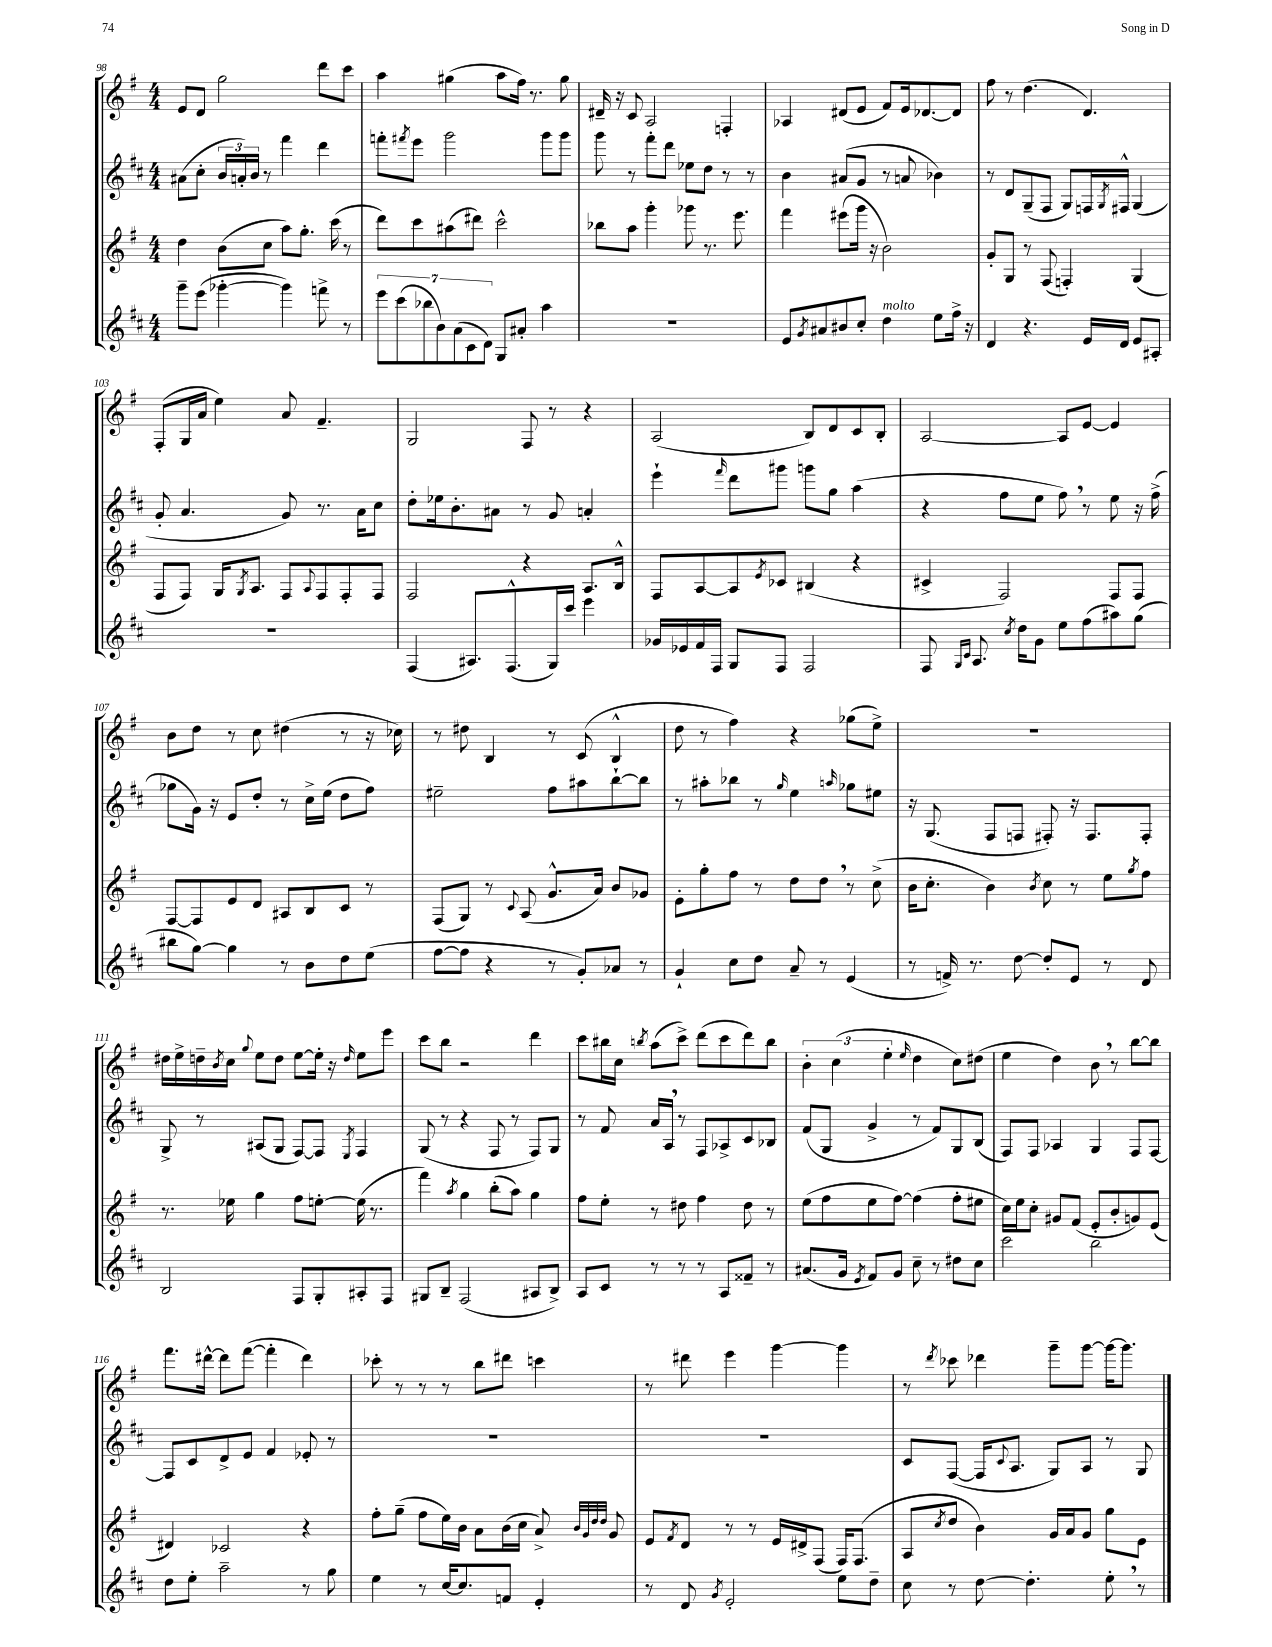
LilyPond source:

<<
\new StaffGroup <<
\new Staff = "s0" {
    \clef treble \key g \major \numericTimeSignature \time 4/4
    e'8 d'8 g''2 d'''8 c'''8 |
    a''4 gis''4( a''8 fis''16) r8. gis''8 |
    dis'16-- r16 c'8 a2 f4-. |
    aes4 dis'8( e'8 fis'8) e'16 des'8.~ des'8 |
    fis''8 r8 d''4.( d'4.) |
    fis8-.( g16 a'16 e''4) a'8 fis'4.-- |
    g2 fis8 r8 r4 |
    a2( b8) d'8 c'8 b8-. |
    a2~ a8 e'8~ e'4 |
    b'8 d''8 r8 c''8 dis''4( r8 r16 ces''16) |
    r8 dis''8 b4 r8 c'8( b4-^ |
    d''8 r8 fis''4) r4 ges''8( e''8->) |
    R1 |
    dis''16 e''16-> d''16-- \acciaccatura { b'8 } c''16 \appoggiatura { g''8 } e''8 d''8 e''8~ e''16-. r16 \grace { d''16 } e''8 e'''8 |
    c'''8 b''8 r2 d'''4 |
    c'''8 bis''16 c''16 \acciaccatura { b''8 } a''8( c'''8->) d'''8( c'''8 d'''8) b''8 |
    \tuplet 3/2 { b'4-. c''4( e''4-. } \grace { e''16 } d''4 c''8) dis''8( |
    e''4 d''4) b'8 \breathe r8 b''8~ b''8 |
    fis'''8. dis'''16~-^ dis'''8 fis'''8~( fis'''4-. dis'''4) |
    ces'''8-. r8 r8 r8 b''8 dis'''8 c'''4 |
    r8 dis'''8 e'''4 g'''4~ g'''4 |
    r8 \acciaccatura { d'''8 } ces'''8 des'''4 g'''8-- g'''8~ g'''16~ g'''8. \bar "|." |
}
\new Staff = "s1" {
    \clef treble \key d \major \numericTimeSignature \time 4/4
    ais'8( cis''8-. \tuplet 3/2 { b'16 a'16-.) b'16 } r8 fis'''4 d'''4 |
    f'''8-. \acciaccatura { fis'''8 } e'''8 g'''2 g'''8 g'''8 |
    g'''8 r8 fis'''8-. d'''8 ees''8 d''8 r8 r8 |
    b'4 ais'8( g'8 r8 a'8 bes'4) |
    r8 d'8 g8--( fis8 g8) f16 \acciaccatura { g8 } fis16-^ g4( |
    g'8-. a'4. g'8) r8. a'16 cis''8 |
    d''8-. ees''16 b'8.-. ais'8 r8 g'8 a'4-. |
    e'''4-! \grace { fis'''16 } d'''8 gis'''8 g'''8 g''8 a''4( |
    r4 fis''8 e''8 fis''8) \breathe r8 e''8 r16 fis''16->( |
    ges''8 g'16) r16 e'8 d''8-. r8 cis''16-> e''16( d''8 fis''8) |
    eis''2-- fis''8 ais''8 b''8~-! b''8 |
    r8 ais''8-. bes''8 r8 \grace { g''16 } e''4 \grace { a''16 } ges''8 eis''8 |
    r16 g8.( fis8 f8 fis8-.) r16 fis8. fis8-. |
    g8-> r8 ais8( g8 fis8~) fis8 \acciaccatura { e8 } fis4 |
    g8( r8 r4 fis8 r8 fis8) g8 |
    r8 fis'8 a'16 a16 \breathe r8 fis8 aes8-> cis'8 bes8 |
    fis'8( g8 g'4-> r8 fis'8) g8 b8( |
    fis8) fis8 aes4 g4 fis8 fis8~ |
    fis8 cis'8 d'8-> e'8 fis'4 ees'8-. r8 |
    R1 |
    R1 |
    cis'8 fis8~( fis16 \appoggiatura { cis'8 } a8. g8) a8 r8 g8 \bar "|." |
}
\new Staff = "s2" {
    \clef treble \key g \major \numericTimeSignature \time 4/4
    d''4 b'8( c''8 a''8) g''8.-. c'''16( r8 |
    d'''8) c'''8 ais''8( dis'''8) c'''2-^ |
    bes''8 a''8 g'''4-. ges'''8 r8. e'''8. |
    fis'''4 eis'''8( g'''16 r16 b'2) |
    g'8-. g8 r8 fis8( f4-.) g4( |
    fis8 fis8) g16 \acciaccatura { g8 } a8. fis8 \appoggiatura { a8 } fis8 fis8-. fis8 |
    fis2 r4 a8. b16-^ |
    fis8 a8~ a8 \acciaccatura { e'8 } ces'8 bis4( r4 |
    cis'4-> fis2) fis8 fis8 |
    fis8~ fis8 e'8 d'8 ais8 b8 c'8 r8 |
    fis8( g8) r8 \appoggiatura { c'8 } a8( g'8.-^ a'16) b'8 ges'8 |
    e'8-. g''8-. fis''8 r8 d''8 d''8 \breathe r8 c''8->( |
    b'16 c''8.-. b'4) \acciaccatura { b'8 } c''8 r8 e''8 \acciaccatura { g''8 } fis''8 |
    r8. ees''16 g''4 fis''8 e''8~-. e''16( r8. |
    fis'''4) \acciaccatura { a''8 } g''4 b''8-.( a''8) g''4 |
    fis''8 e''8-. r8 dis''8 fis''4 dis''8 r8 |
    e''8( fis''8 e''8 fis''8~) fis''4( fis''8-. eis''8 |
    c''16) e''16 c''8-. gis'8 fis'8( e'8-. b'8-. g'8) e'8( |
    dis'4) ces'2 r4 |
    fis''8-. g''8--( fis''8 e''16) b'16 a'8 b'16( c''16 a'8->) \grace { b'32 g'32 d''32 d''32 } g'8 |
    e'8 \acciaccatura { fis'8 } d'8 r8 r8 e'16 dis'16-> fis8( fis16) fis8.( |
    a8 \acciaccatura { c''8 } d''8 b'4) g'16 a'16 g'8 g''8 e'8 \bar "|." |
}
\new Staff = "s3" {
    \clef treble \key d \major \numericTimeSignature \time 4/4
    g'''8-- e'''8( ges'''4~-. ges'''4) f'''8-> r8 |
    \tuplet 7/4 { e'''8 cis'''8( bes''8 b'8) a'8( cis'8 d'8) } g8 ais'8-. a''4 |
    R1 |
    e'8 \acciaccatura { g'8 } ais'8 bis'8 cis''8-. d''4^\markup { \italic "molto" } e''8 fis''16-> r16 |
    d'4 r4. e'16 d'16 e'8 ais8-. |
    R1 |
    fis4( ais8.) fis8.-^( g16) cis'''16 e'''4 |
    ges'16 ees'16 fis'16 fis16 g8 fis8 fis2 |
    fis8 \grace { g16 cis'16 } a8. \acciaccatura { cis''8 } d''16 g'8 e''8 fis''8( ais''8) g''8( |
    bis''8 g''8~) g''4 r8 b'8 d''8 e''8( |
    fis''8~ fis''8 r4 r8 g'8-.) aes'8 r8 |
    g'4-! cis''8 d''8 a'8-- r8 e'4( |
    r8 f'16->) r8. d''8~ d''8-. e'8 r8 d'8 |
    b2 fis8 g8-. ais8-. fis8 |
    gis8 b8-- fis2( ais8 b8->) |
    a8 cis'8 r8 r8 r8 a8 fisis'8-- r8 |
    ais'8.( g'16 \acciaccatura { e'8 } fis'8) g'8 cis''8-- r8 dis''8 cis''8 |
    cis'''2 b''2 |
    d''8 e''8-. a''2-- r8 g''8 |
    e''4 r8 cis''16~ cis''8. f'8 e'4-. |
    r8 d'8 \acciaccatura { g'8 } e'2-. e''8 d''8-- |
    cis''8 r8 d''8~ d''4.-. e''8-. \breathe r8 \bar "|." |
}
>>
>>
\layout { \context { \Score currentBarNumber = #98 } }
